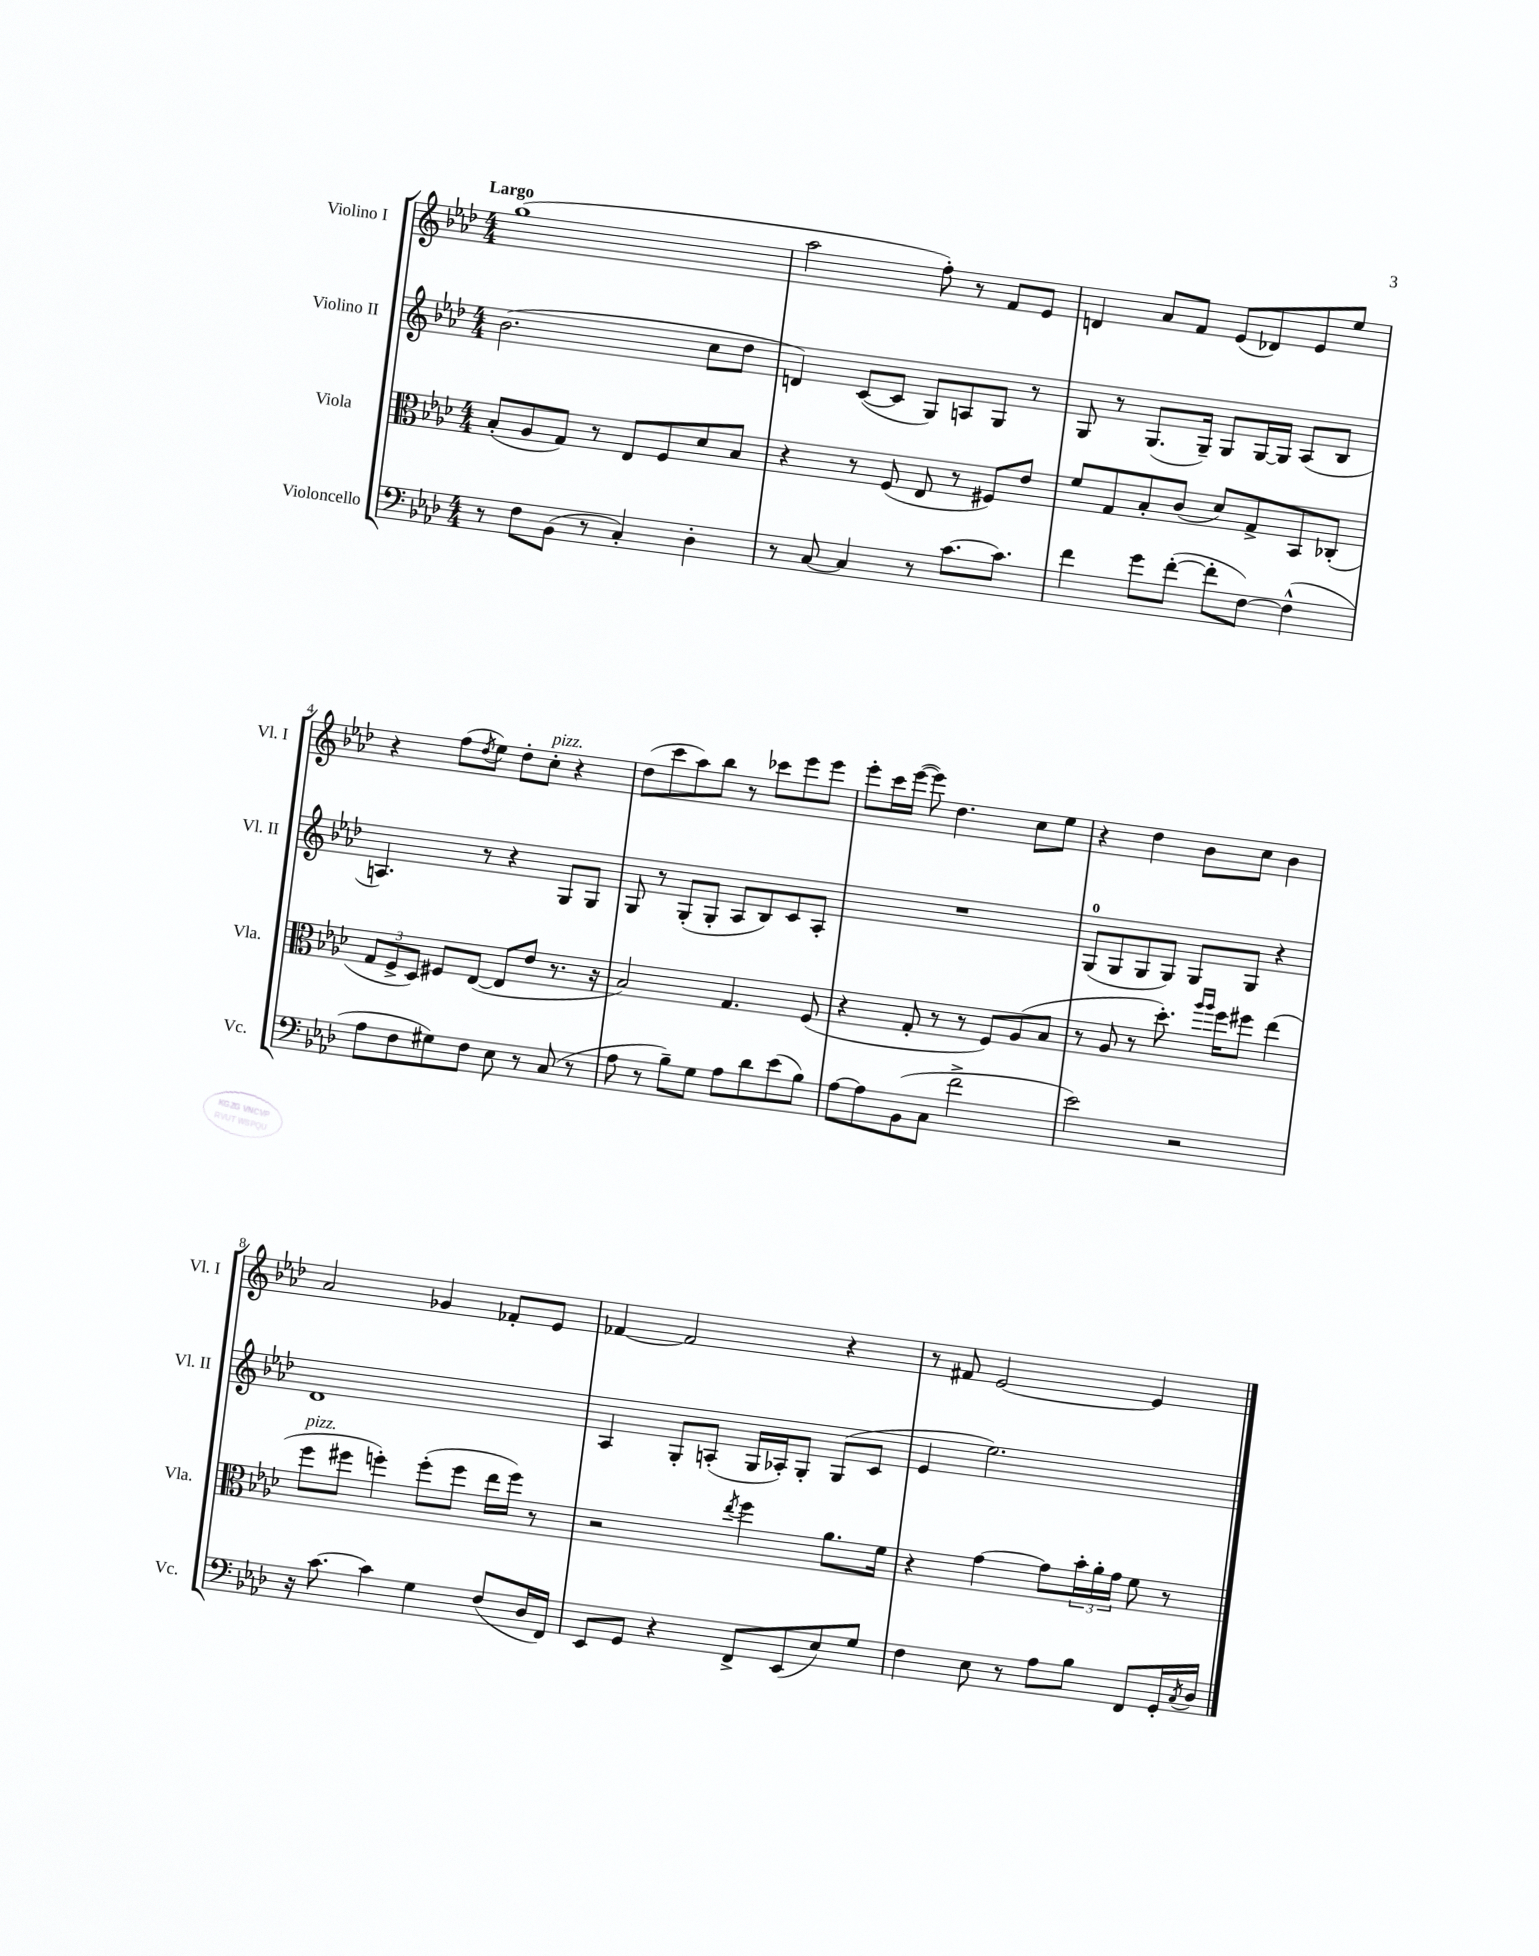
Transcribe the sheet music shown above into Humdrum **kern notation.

**kern	**kern	**kern	**kern
*staff4	*staff3	*staff2	*staff1
*clefF4	*clefC3	*clefG2	*clefG2
*k[b-e-a-d-]	*k[b-e-a-d-]	*k[b-e-a-d-]	*k[b-e-a-d-]
*M4/4	*M4/4	*M4/4	*M4/4
8r	(8B-'	(2.b-	(1gg
8F	8A-	.	.
(8BB-	8G)	.	.
8r	8r	.	.
4C')	8E-	.	.
.	8F	.	.
4D-'	8d-	8cc	.
.	8B-	8dd-	.
=	=	=	=
8r	4r	4d)	2aa-
[8C	.	.	.
4C]	8r	([8c	.
.	(8F	8c]	.
8r	8E-	8G)	8ff')
[8.c	8r	8A	8r
.	8F#)	8G	8f
8.c]	.	.	.
.	8e-	8r	8e-
=	=	=	=
4f	8f	8G	4d
.	8G	8r	.
8g	8B-'	(8.G	8a-
([8f'	(8c	.	8f
.	.	16G~)	.
8f']	8d-)	8G	(8e-
[8F)	8G^	[16G	8d-)
.	.	16G]	.
(4F^^]	8BB-	(8A-	8e-
.	(8C-'	8B-	8ee-
=	=	=	=
8A-	12G	4.A)	4r
.	12F^	.	.
8F	.	.	.
.	12D-)	.	.
8G#)	8F#	.	(8ff
.	.	.	8qdd-
8F	([8E-	8r	8ee-)
8E-	8E-]	4r	8dd-'
8r	8e-	.	8cc'
(8C	8.r	8G	4r
8r	.	8G	.
.	16r	.	.
=	=	=	=
8A-	2B-)	8G	(8dd-
8r	.	8r	8ccc
8B-~)	.	(8G'	8aa-)
8G	.	8G'	8bb-
8A-	4.G	8A-	8r
8d-	.	8B-)	8ccc-
(8e-	.	8c	8eee-
8B-)	(8F	8A-'	8eee-
=	=	=	=
[8A-	4r	1r	8eee-'
8A-]	.	.	16ccc
.	.	.	([16eee-
(8BB-	8G'	.	8eee-])
8C	8r	.	4.dd-
2f^	8r	.	.
.	8F)	.	.
.	(8A-	.	8cc
.	8B-	.	8ee-
=	=	=	=
2e-)	8r	(8G	4r
.	8A-	8G	.
.	8r	8G	4dd-
.	8.dd-')	8G)	.
2r	.	8G	8b-
.	16qqaa-	.	.
.	16qqaa-	.	.
.	16ff	.	.
.	8ff#	8G	8cc
.	(4ee-	4r	4b-
=	=	=	=
16r	8ff	1d-	2a-
[8.c	.	.	.
.	8ff#	.	.
4c]	4ff')	.	.
4G	(8ff'	.	4g-
.	8ff	.	.
(8F	16ee-	.	8f-'
.	16ff)	.	.
16D-	8r	.	8e-
16FF)	.	.	.
=	=	=	=
8EE-	2r	4A-	[4f-
8GG	.	.	.
4r	.	8G'	2f-]
.	.	(8A'	.
.	8qee-	.	.
8FF^	4ff	16G	.
.	.	16A-')	.
(8EE-	.	8G'	.
8E-)	8.a-	(8G	4r
8G	.	8c	.
.	16f	.	.
=	=	=	=
4F	4r	4e-	8r
.	.	.	8f#
8E-	[4g	2.ee-)	[2e-
8r	.	.	.
8A-	8g]	.	.
8B-	24b-'	.	.
.	24a-'	.	.
.	24g	.	.
8FF	8f	.	4e-]
16GG'	8r	.	.
8qC	.	.	.
16D-	.	.	.
==	==	==	==
*-	*-	*-	*-
